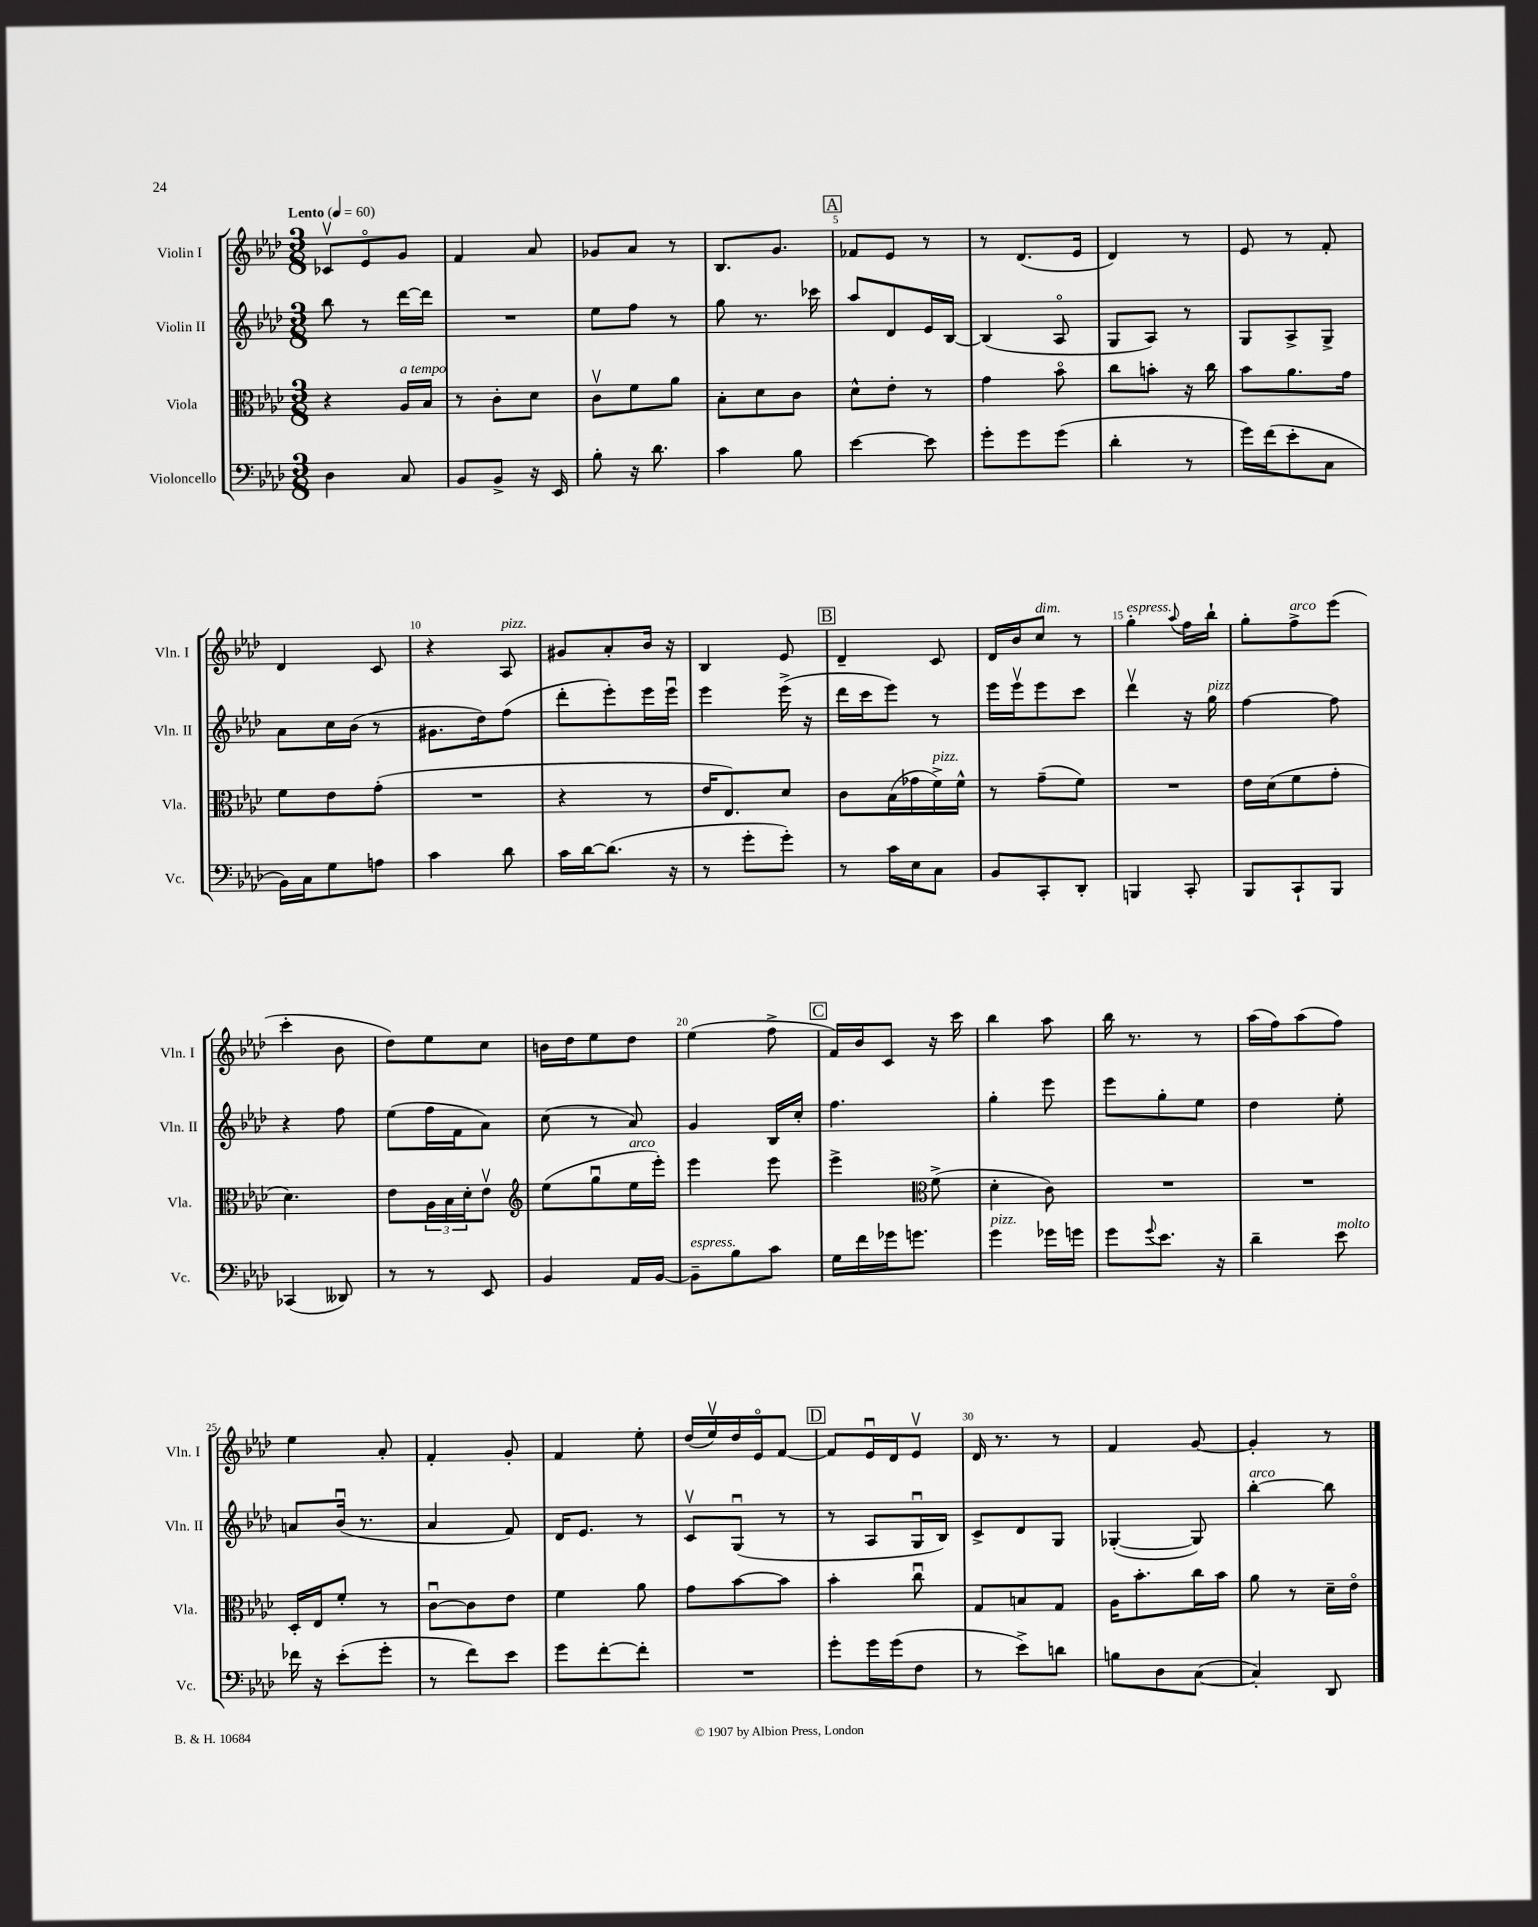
<<
\new StaffGroup <<
\new Staff = "s0" \with { instrumentName = "Violin I" shortInstrumentName = "Vln. I" } {
    \clef treble \key aes \major \numericTimeSignature \time 3/8 \tempo "Lento" 4 = 60
    ces'8\upbow ees'8\flageolet g'8 |
    f'4 aes'8 |
    ges'8 aes'8 r8 |
    bes8. g'8. |
    \mark \markup { \box "A" } fes'8 ees'8 r8 |
    r8 des'8.( ees'16 |
    des'4) r8 |
    ees'8 r8 f'8-. |
    des'4 c'8 |
    r4 aes8^\markup { \italic "pizz." } |
    gis'8 aes'8-. bes'16 r16 |
    bes4 ees'8 |
    \mark \markup { \box "B" } des'4-- c'8 |
    des'16 bes'16 c''8^\markup { \italic "dim." } r8 |
    g''4-.^\markup { \italic "espress." } \appoggiatura { aes''8 } f''16 bes''16-! |
    g''8-. f''8->^\markup { \italic "arco" } ees'''8( |
    c'''4-. bes'8 |
    des''8) ees''8 c''8 |
    b'16 des''16 ees''8 des''8 |
    ees''4( f''8-> |
    \mark \markup { \box "C" } f'16) bes'16 c'8 r16 c'''16 |
    bes''4 aes''8 |
    bes''16 r8. r8 |
    aes''16( f''16) aes''8( f''8) |
    ees''4 aes'8-. |
    f'4-. g'8-. |
    f'4 ees''8-. |
    des''16( ees''16\upbow) des''16 ees'16\flageolet f'8~ |
    \mark \markup { \box "D" } f'8 ees'16\downbow des'16 ees'8\upbow |
    des'16 r8. r8 |
    f'4 g'8~ |
    g'4-. r8 \bar "|." |
}
\new Staff = "s1" \with { instrumentName = "Violin II" shortInstrumentName = "Vln. II" } {
    \clef treble \key aes \major \numericTimeSignature \time 3/8
    bes''8 r8 des'''16~ des'''16 |
    R4. |
    ees''8 f''8 r8 |
    g''8 r8. ces'''16 |
    \mark \markup { \box "A" } aes''8 des'8 ees'16 bes16~ |
    bes4( aes8\flageolet |
    g8 aes8) r8 |
    g8 aes8-> g8-> |
    aes'8 c''16 bes'16( r8 |
    gis'8. des''16) f''8( |
    des'''8-. ees'''8-.) ees'''16 ees'''16\downbow |
    ees'''4 ees'''16->( r16 |
    \mark \markup { \box "B" } des'''16 c'''16 ees'''8) r8 |
    ees'''16 ees'''16\upbow ees'''8 c'''8 |
    des'''4\upbow r16 g''16^\markup { \italic "pizz." } |
    f''4~ f''8 |
    r4 f''8 |
    ees''8( f''16 f'16 aes'8) |
    c''8( r8 aes'8) |
    g'4 bes16 c''16-. |
    \mark \markup { \box "C" } f''4. |
    g''4-. ees'''8 |
    ees'''8 g''8-. ees''8 |
    des''4 ees''8-. |
    a'8 bes'16\downbow( r8. |
    aes'4 f'8) |
    des'16 ees'8. r8 |
    c'8\upbow g8\downbow( r8 |
    \mark \markup { \box "D" } r8 aes8 g16\downbow bes16) |
    c'8-> des'8 g8 |
    ges4~-.( ges8) |
    bes''4~-.^\markup { \italic "arco" } bes''8 \bar "|." |
}
\new Staff = "s2" \with { instrumentName = "Viola" shortInstrumentName = "Vla." } {
    \clef alto \key aes \major \numericTimeSignature \time 3/8
    r4 aes16^\markup { \italic "a tempo" } bes16 |
    r8 c'8-. des'8 |
    c'8\upbow f'8 aes'8 |
    bes8-. des'8 c'8 |
    \mark \markup { \box "A" } des'8-^ ees'8-. r8 |
    g'4 bes'8\flageolet |
    c''8 b'8-. r16 c''16 |
    bes'8 aes'8. g'16 |
    f'8 ees'8 g'8-.( |
    R4. |
    r4 r8 |
    ees'16 ees8.) des'8 |
    \mark \markup { \box "B" } c'8 bes16( ges'16 f'16->^\markup { \italic "pizz." }) f'16-^ |
    r8 g'8--( f'8) |
    R4. |
    ees'16 des'16( f'8 g'8-. |
    des'4.) |
    ees'8 \tuplet 3/2 { aes16 bes16 des'16-. } ees'8\upbow |
    \clef treble ees''8( g''8\downbow ees''16^\markup { \italic "arco" } ees'''16-.) |
    ees'''4 ees'''8 |
    \mark \markup { \box "C" } ees'''4-> \clef alto f'8->( |
    des'4-. c'8) |
    R4. |
    R4. |
    des16-. ees16 f'8-. r8 |
    c'8~\downbow c'8 ees'8 |
    f'4 aes'8 |
    g'8 bes'8~ bes'8 |
    \mark \markup { \box "D" } bes'4-. c''8\downbow |
    g8 b8 g8 |
    aes16 bes'8.-. c''16 bes'16 |
    aes'8 r8 des'16-- ees'16\flageolet \bar "|." |
}
\new Staff = "s3" \with { instrumentName = "Violoncello" shortInstrumentName = "Vc." } {
    \clef bass \key aes \major \numericTimeSignature \time 3/8
    des4 c8 |
    bes,8 bes,8-> r16 ees,16 |
    bes8-. r16 des'8. |
    c'4 bes8 |
    \mark \markup { \box "A" } ees'4~ ees'8 |
    g'8-. g'8 g'8( |
    des'4-. r8 |
    g'16) f'16( ees'8-. c8 |
    bes,16) c16 g8 a8 |
    c'4 des'8 |
    c'16 des'16~ des'8.( r16 |
    r8 g'8-. g'8-.) |
    \mark \markup { \box "B" } r8 c'16 ees16 c8 |
    bes,8 c,8-. des,8-. |
    b,,4 c,8-. |
    bes,,8 c,8-! bes,,8 |
    ces,4( deses,8) |
    r8 r8 ees,8 |
    bes,4 aes,16 bes,16~ |
    bes,8--^\markup { \italic "espress." } bes8 c'8 |
    \mark \markup { \box "C" } g16 f'16 ges'16 g'8. |
    g'4^\markup { \italic "pizz." } ges'16 g'16 |
    g'8 \appoggiatura { g'8 } ees'8. r16 |
    des'4-- ees'8^\markup { \italic "molto" } |
    fes'16 r16 ees'8-.( g'8-. |
    r8 f'8) ees'8 |
    g'8 f'8~-. f'8-. |
    R4. |
    \mark \markup { \box "D" } g'8-. g'16 g'16( f8 |
    r8 ees'8->) d'8 |
    b8 des8 c8~( |
    c4-.) des,8 \bar "|." |
}
>>
>>
\layout { \context { \Score \override BarNumber.break-visibility = ##(#f #t #t) barNumberVisibility = #(every-nth-bar-number-visible 5) } }
